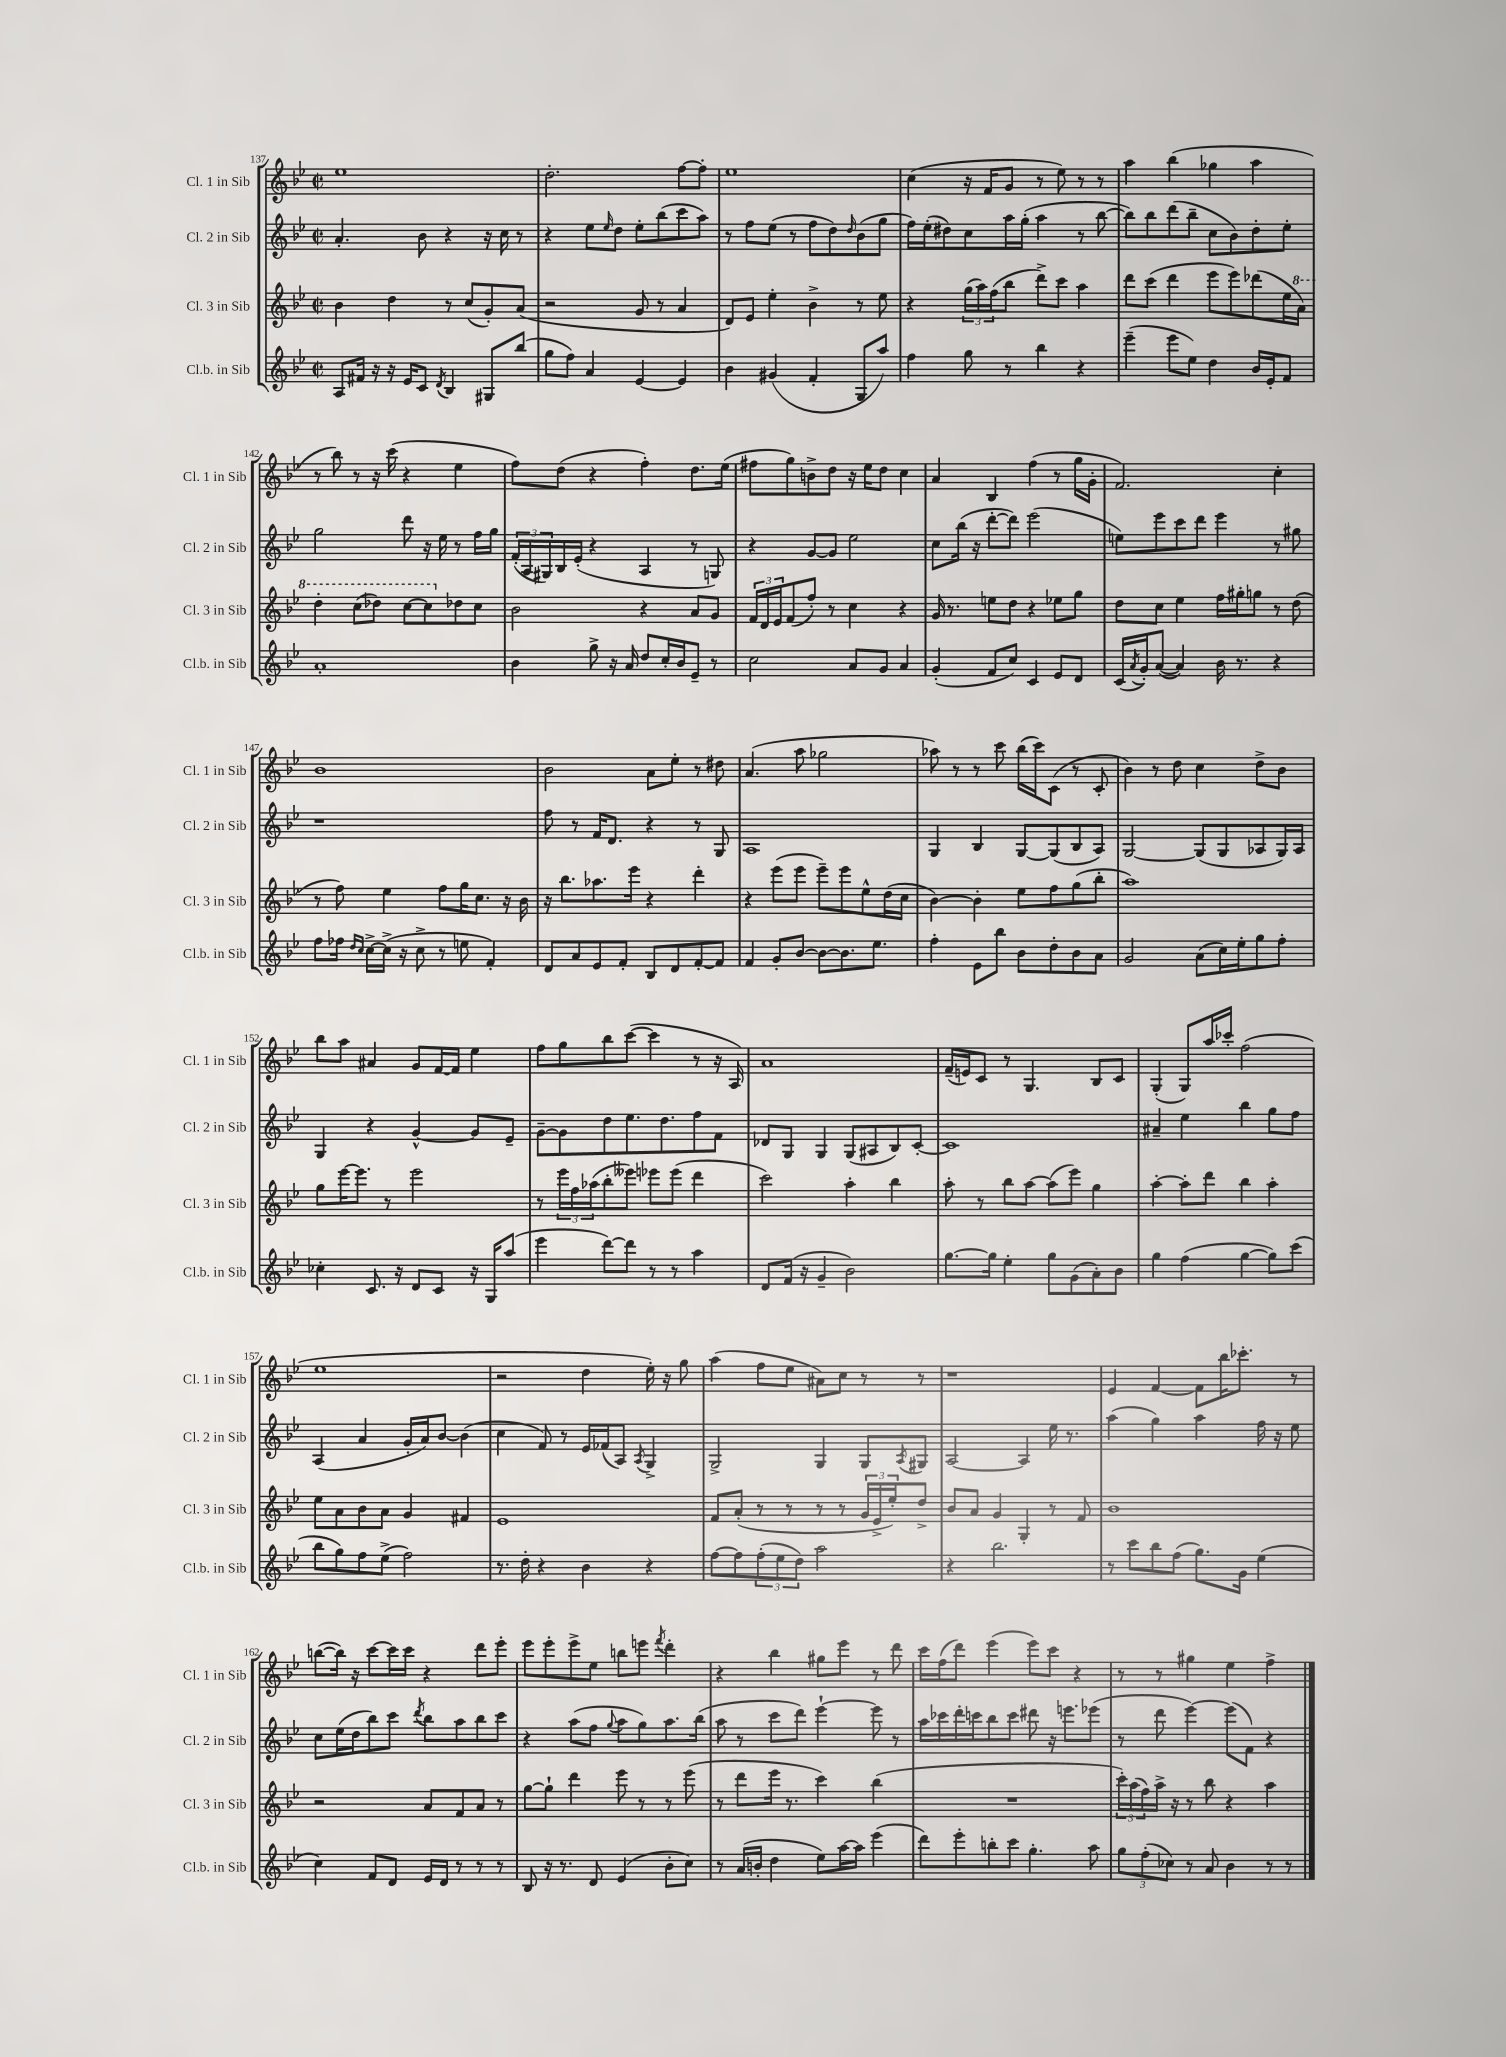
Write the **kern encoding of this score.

**kern	**kern	**kern	**kern
*part4	*part3	*part2	*part1
*staff4	*staff3	*staff2	*staff1
*I"Cl.b. in Sib	*I"Cl. 3 in Sib	*I"Cl. 2 in Sib	*I"Cl. 1 in Sib
*I'Cl.b. in Sib	*I'Cl. 3 in Sib	*I'Cl. 2 in Sib	*I'Cl. 1 in Sib
*clefG2	*clefG2	*clefG2	*clefG2
*k[b-e-]	*k[b-e-]	*k[b-e-]	*k[b-e-]
*M2/2	*M2/2	*M2/2	*M2/2
*met(c|)	*met(c|)	*met(c|)	*met(c|)
=137	=137	=137	=137
8A/L	4b-\	4.a'/	1ee-
16f#X/Jk	.	.	.
16r	.	.	.
16r	4dd\	.	.
16e-/KL	.	.	.
8c/J	.	8b-\	.
8qd/	.	.	.
4B-/	8r	4r	.
.	(8cc/L	.	.
8G#X/L	8g'/)	16r	.
.	.	16cc\	.
(8bb-/J	(8a/J	8r	.
=138	=138	=138	=138
8gg\L	2r	4r	2.dd'\
8ff\J)	.	.	.
4a/	.	8ee-\L	.
.	.	16qqee-/	.
.	.	8dd\J	.
[4e-/	8g/	8ee-'\L	.
.	8r	(8bb-\	.
4e-/]	4a/	8ccc\	[8ff\L
.	.	8aa\J)	8ff'\J]
=139	=139	=139	=139
4b-\	8d/L)	8r	1ee-
.	8e-/J	8ff\L	.
(4g#X/	4ee-'\	(8ee-\J	.
.	.	8r	.
4f'/	4b-^\	8ff\L	.
.	.	8dd\)	.
.	.	16qqdd/	.
8G/L	8r	(8b-\	.
8aa/J)	8ee-\	8gg\J	.
=140	=140	=140	=140
4ff\	4r	16ff\LL)	(4cc\
.	.	(16ee-'\J	.
.	.	8dd#X\)	.
8gg\	(24gg\LL	8cc\	16r
.	24aa\)	.	.
.	.	.	16f/KL
.	(24ff\J	.	.
8r	8bb-\J	16aa\L	8g/J
.	.	(16gg'\JJ	.
4bb-\	8ddd^\L)	4aa\	8r
.	8ccc\J	.	8ee-\)
4r	4aa\	8r	8r
.	.	[8bb-\	8r
=141	=141	=141	=141
(4eee-~\	8ddd\L	8bb-\L])	4aa\
.	(8ccc\J	8bb-\	.
8eee-\L	4ddd\	(8ddd\	(4bb-\
8ee-\J)	.	8bb-~\J	.
4dd\	8eee-\L	8cc\L	4gg-X\
.	8eee-\)	8b-\)	.
16b-/LL	(8ddd-X\	8dd'\	4aa\
16e-'/J	.	.	.
8f/J	16ee-\L	8ee-'\J	.
*	*8va	*	*
.	16aa\JJ)	.	.
!!LO:LB:g=z
=142	=142	=142	=142
1a'	4ddd'\	2gg\	8r
.	.	.	8bb-\)
.	(8ccc\L	.	8r
.	8ddd-X\J)	.	16r
.	.	.	(16ccc\
.	[8ccc\L	8ddd\	4r
.	8ccc\]	16r	.
.	.	16ee-\	.
*	*X8va	*	*
.	8dd-X\	8r	4ee-\
.	8cc\J	16ff\LL	.
.	.	16gg\JJ	.
=143	=143	=143	=143
4b-\	2b-\	(24f'/LL	8ff\L)
.	.	24A/	.
.	.	24G#X/)	.
.	.	16B-/	(8dd\J
.	.	(16e-'/JJ	.
8gg^\	.	4r	4r
16r	.	.	.
16a/	.	.	.
8dd/L	4r	4A/	4ff'\)
16cc'/L	.	.	.
16b-/J	.	.	.
8e-~/J	8a/L	8r	8.dd\L
8r	8g/J	8Gn/)	.
.	.	.	(16ee-\Jk
=144	=144	=144	=144
2cc\	24f/LL	4r	8ff#X\L
.	24d/	.	.
.	24e-/J	.	.
.	(8f/	.	8gg\)
.	8ff'/J)	[8g/L	8bn^\
.	8r	8g/J]	8dd\J
8a/L	4cc\	2ee-\	16r
.	.	.	16ee-\KL
8g/J	.	.	8dd\J
4a/	4r	.	4cc\
=145	=145	=145	=145
(4g'/	16g/	8cc\L	4a/
.	8.r	.	.
.	.	(16bb-\Jk	.
.	.	16r	.
8f/L	8een\L	[8ddd'\L	4B-/
8cc/J)	8dd\J	8ddd\J])	.
4c/	4r	(2eee-\	(4ff\
8e-/L	8ee-X\L	.	8r
8d/J	8gg\J	.	16gg\LL
.	.	.	16g'\JJ
=146	=146	=146	=146
(16c/LL	8dd\L	8een\L)	2.f/)
8qa/	.	.	.
16g'/J)	.	.	.
([8a/J	8cc\J	8eee-\	.
4a/])	4ee-\	8ccc\	.
.	.	8ddd\J	.
16b-\	16ff\LL	4eee-\	.
8.r	16gg#X'\J	.	.
.	8ggn\J	.	.
4r	8r	8r	4cc'\
.	(8dd\	8gg#X\	.
!!LO:LB:g=z
=147	=147	=147	=147
8ff\L	8r	1r	1b-
16ff-X\Jk	8ff\)	.	.
16qqdd/LL	.	.	.
16qqcc/JJ	.	.	.
[16cc^\LL	.	.	.
(16cc^\JJ]	4ee-\	.	.
16r	.	.	.
8cc^\	.	.	.
8r	8ff\L	.	.
8een\	16gg\K	.	.
.	8.cc\J	.	.
4f'/)	.	.	.
.	16r	.	.
.	16b-\	.	.
=148	=148	=148	=148
8d/L	16r	8ff\	2b-\
.	8.bb-\L	.	.
8a/	.	8r	.
8e-/	8.aa-X\	16f/KL	.
.	.	8.d/J	.
8f'/J	.	.	.
.	16eee-\Jk	.	.
8B-/L	4r	4r	8a\L
8d/	.	.	8ee-'\J
[8f'/	4ddd'\	8r	8r
8f/J]	.	8G/	8dd#X\
=149	=149	=149	=149
4f/	4r	1A	(4.a/
8g'/L	(8eee-\L	.	.
[8b-/J	8eee-\J	.	8aa\
8b-\L_	8eee-~\L)	.	2gg-X\
8.b-\]	8eee-\	.	.
.	8ee-^^\	.	.
8.ee-\J	.	.	.
.	(16dd\L	.	.
.	16cc\JJ	.	.
=150	=150	=150	=150
4ff'\	[4b-\)	4G/	8aa-X\)
.	.	.	8r
8e-\L	4b-'\]	4B-/	8r
8bb-\J	.	.	8ccc\
8b-\L	8ee-\L	[8G/L	(16bb-\LL
.	.	.	16ccc\J)
8dd'\	8ff\	(8G/]	(8c\J
8b-\	(8gg\	8B-/	8r
8a\J	8bb-'\J	8A/J)	8c'/
=151	=151	=151	=151
2g/	1aa)	[2G/	4b-\)
.	.	.	8r
.	.	.	8dd\
(8a\L	.	(8G/L]	4cc\
16cc\L)	.	8G/	.
16ee-'\J	.	.	.
8gg\	.	8A-X/	8dd^\L
8ff'\J	.	16G/L)	8b-\J
.	.	16A-/JJ	.
!!LO:LB:g=z
=152	=152	=152	=152
4cc-X'\	8gg\L	4G/	8bb-\L
.	[16eee-\K	.	8aa\J
.	8.eee-\J]	.	.
8.c/	.	4r	4a#X/
.	8r	.	.
16r	.	.	.
8d/L	2eee-\	[4g^^/	8g/L
8c/J	.	.	[16f/L
.	.	.	16f/JJ]
16r	.	8g/L]	4ee-\
16G/KL	.	.	.
(8aa/J	.	8e-~/J	.
=153	=153	=153	=153
4eee-\	8r	[8g~\L	8ff\L
.	24eee-\LL	8g\]	8gg\
.	24ff\	.	.
.	(24aa-X\J	.	.
[8ddd\L)	8bb-'\	8dd\	8bb-\
8ddd\J]	8eee--X\J)	8.ee-\	([8ccc\J
8r	8eee-X\L	.	4ccc\]
.	.	8.dd\	.
8r	(8eee-\J	.	.
4aa\	4ddd\	8ff\	8r
.	.	8f\J	16r
.	.	.	16A/)
=154	=154	=154	=154
8d/L	2ccc\)	8d-X/L	1a
(16f/Jk	.	8G/J	.
16r	.	.	.
4g~/	.	4G/	.
2b-\)	4aa'\	(8G/L	.
.	.	8A#X/	.
.	4bb-\	8B-/)	.
.	.	[8c'/J	.
=155	=155	=155	=155
[8.gg\L	8aa'\	1c]	(16f~/LL
.	.	.	16en/J)
.	8r	.	8c/J
16gg\Jk]	.	.	.
4ee-'\	8bb-\L	.	8r
.	[8aa\J	.	4.G/
8gg\L	(8aa\L]	.	.
(8g\	8eee-\J)	.	.
8a'\)	4gg\	.	8B-/L
8b-\J	.	.	8c/J
=156	=156	=156	=156
4gg\	[4aa'\	4a#X~/	(4G'/
(4ff\	8aa'\L]	4ee-\	8G/L)
.	8ddd\J	.	16aa/L
.	.	.	16ccc-X'/JJ
[4gg\	4bb-\	4bb-\	(2ff\
8gg\L])	4aa'\	8gg\L	.
(8ccc\J	.	8ff\J	.
!!LO:LB:g=z
=157	=157	=157	=157
8bb-\L	8ee-\L	(4A/	1ee-
8gg\)	8a\	.	.
8ff\	8b-\	4a/	.
(8ee-^\J	8a\J	.	.
2ff\)	4g/	16g'/LL	.
.	.	16a/J)	.
.	.	[8b-/J	.
.	4f#X/	(4b-\]	.
=158	=158	=158	=158
8.r	1e-	4cc\	2r
16dd'\	.	.	.
4r	.	8f/)	.
.	.	8r	.
4b-\	.	16e-/LL	4dd\
.	.	(16f-X/J	.
.	.	8A/J)	.
.	.	8qA/	.
4r	.	4G^/	16ee-'\)
.	.	.	16r
.	.	.	8gg\
=159	=159	=159	=159
[8ff\L	8f/L	2G^/	(4aa\
8ff\]	(8a'/J	.	.
(12ff'\	8r	.	8ff\L
12ee-\	.	.	.
.	8r	.	8ee-\J
12dd\J)	.	.	.
2aa\	8r	4G/	8a#X\L)
.	8r	.	8cc\J
.	24g/LL	8G/L	8r
.	24e-^/	.	.
.	24ee-'/J)	.	.
.	.	8qA/	.
.	8dd^/J	8G#X/J	8r
=160	=160	=160	=160
4r	8b-/L	[2A/	1r
.	8a/J	.	.
2.bb-\	4g/	.	.
.	4G'/	4A/]	.
.	8r	16ee-\	.
.	.	8.r	.
.	8f/	.	.
=161	=161	=161	=161
8r	1b-	(4aa\	4e-/
8ccc\L	.	.	.
8bb-\	.	4gg\)	[4f/
(8ff\J	.	.	.
8.gg\L)	.	4aa\	8f\L]
.	.	.	16bb-\K
16g\Jk	.	.	8.ccc-X'\J
(4ee-\	.	16ff\	.
.	.	16r	.
.	.	8ee-\	8r
!!LO:LB:g=z
=162	=162	=162	=162
4cc\)	2r	8cc\L	([8bbn\L
.	.	(16ee-\L	16bb\Jk])
.	.	16dd\J	16r
8f/L	.	8bb-\)	[8ccc\L
8d/J	.	8ccc\J	16ccc\L]
.	.	.	16ccc\JJ
.	.	8qddd/	.
16e-/LL	8a/L	8bb-\L	4r
16d/JJ	.	.	.
8r	8f/	8aa\	.
8r	8a/J	8bb-\	8ddd\L
8r	8r	8ccc\J	8eee-'\J
=163	=163	=163	=163
8B-/	[8gg\L	4r	8eee-\L
16r	8gg`\J]	.	8eee-'\
8.r	.	.	.
.	4ddd\	(8aa\L	8eee-^\
8d/	.	8ff\J	8ee-\J
.	.	8qqgg/	.
(4e-/	8eee-\	8aa\L	8bbn\L
.	8r	8gg\)	8eeen\J
.	.	.	8qfff/
8b-'\L	8r	8.aa\	4ddd'\
8cc\J)	(8eee-\	.	.
.	.	(16bb-\Jk	.
=164	=164	=164	=164
8r	8r	8aa\	4r
(16a/LL	8ddd\L	8r	.
16bn'/JJ	.	.	.
4dd\	16eee-\Jk	8ccc\L	4bb-\
.	8.r	.	.
.	.	8ddd\J)	.
8ee-\L)	4ccc\)	[4eee-`\	8gg#X\L
[16aa\L	.	.	8eee-\J
16aa\JJ]	.	.	.
(4eee-\	(4bb-\	8eee-\]	8r
.	.	8r	8ddd\
=165	=165	=165	=165
8ddd\L)	1r	16aa\LL	16ccc\LL
.	.	16ccc-X\	(16ff\J
8eee-'\	.	16ddd'\	8ddd\J)
.	.	16cccn\J	.
8bbn'\	.	8bb-\	(4eee-\
8ccc\J	.	8ccc\J	.
4.gg'\	.	8ddd#X\	8eee-\L)
.	.	16r	8ccc\J
.	.	8.eeen\L	.
.	.	.	4r
8aa\	.	(8eee-X\J	.
=166	=166	=166	=166
12gg\L	24ccc'\LL)	8r	8r
.	(24aa\	.	.
(12ff'\	24ff\)	.	.
.	16aa^\JJ	8ddd\	8r
12cc-X\J)	.	.	.
.	16r	.	.
8r	8r	[4eee-\)	4gg#X\
8a/	8bb-\	.	.
4b-\	4r	(8eee-\L]	4ee-\
.	.	8f\J)	.
8r	4aa\	4r	4ff^\
8r	.	.	.
==	==	==	==
*-	*-	*-	*-
